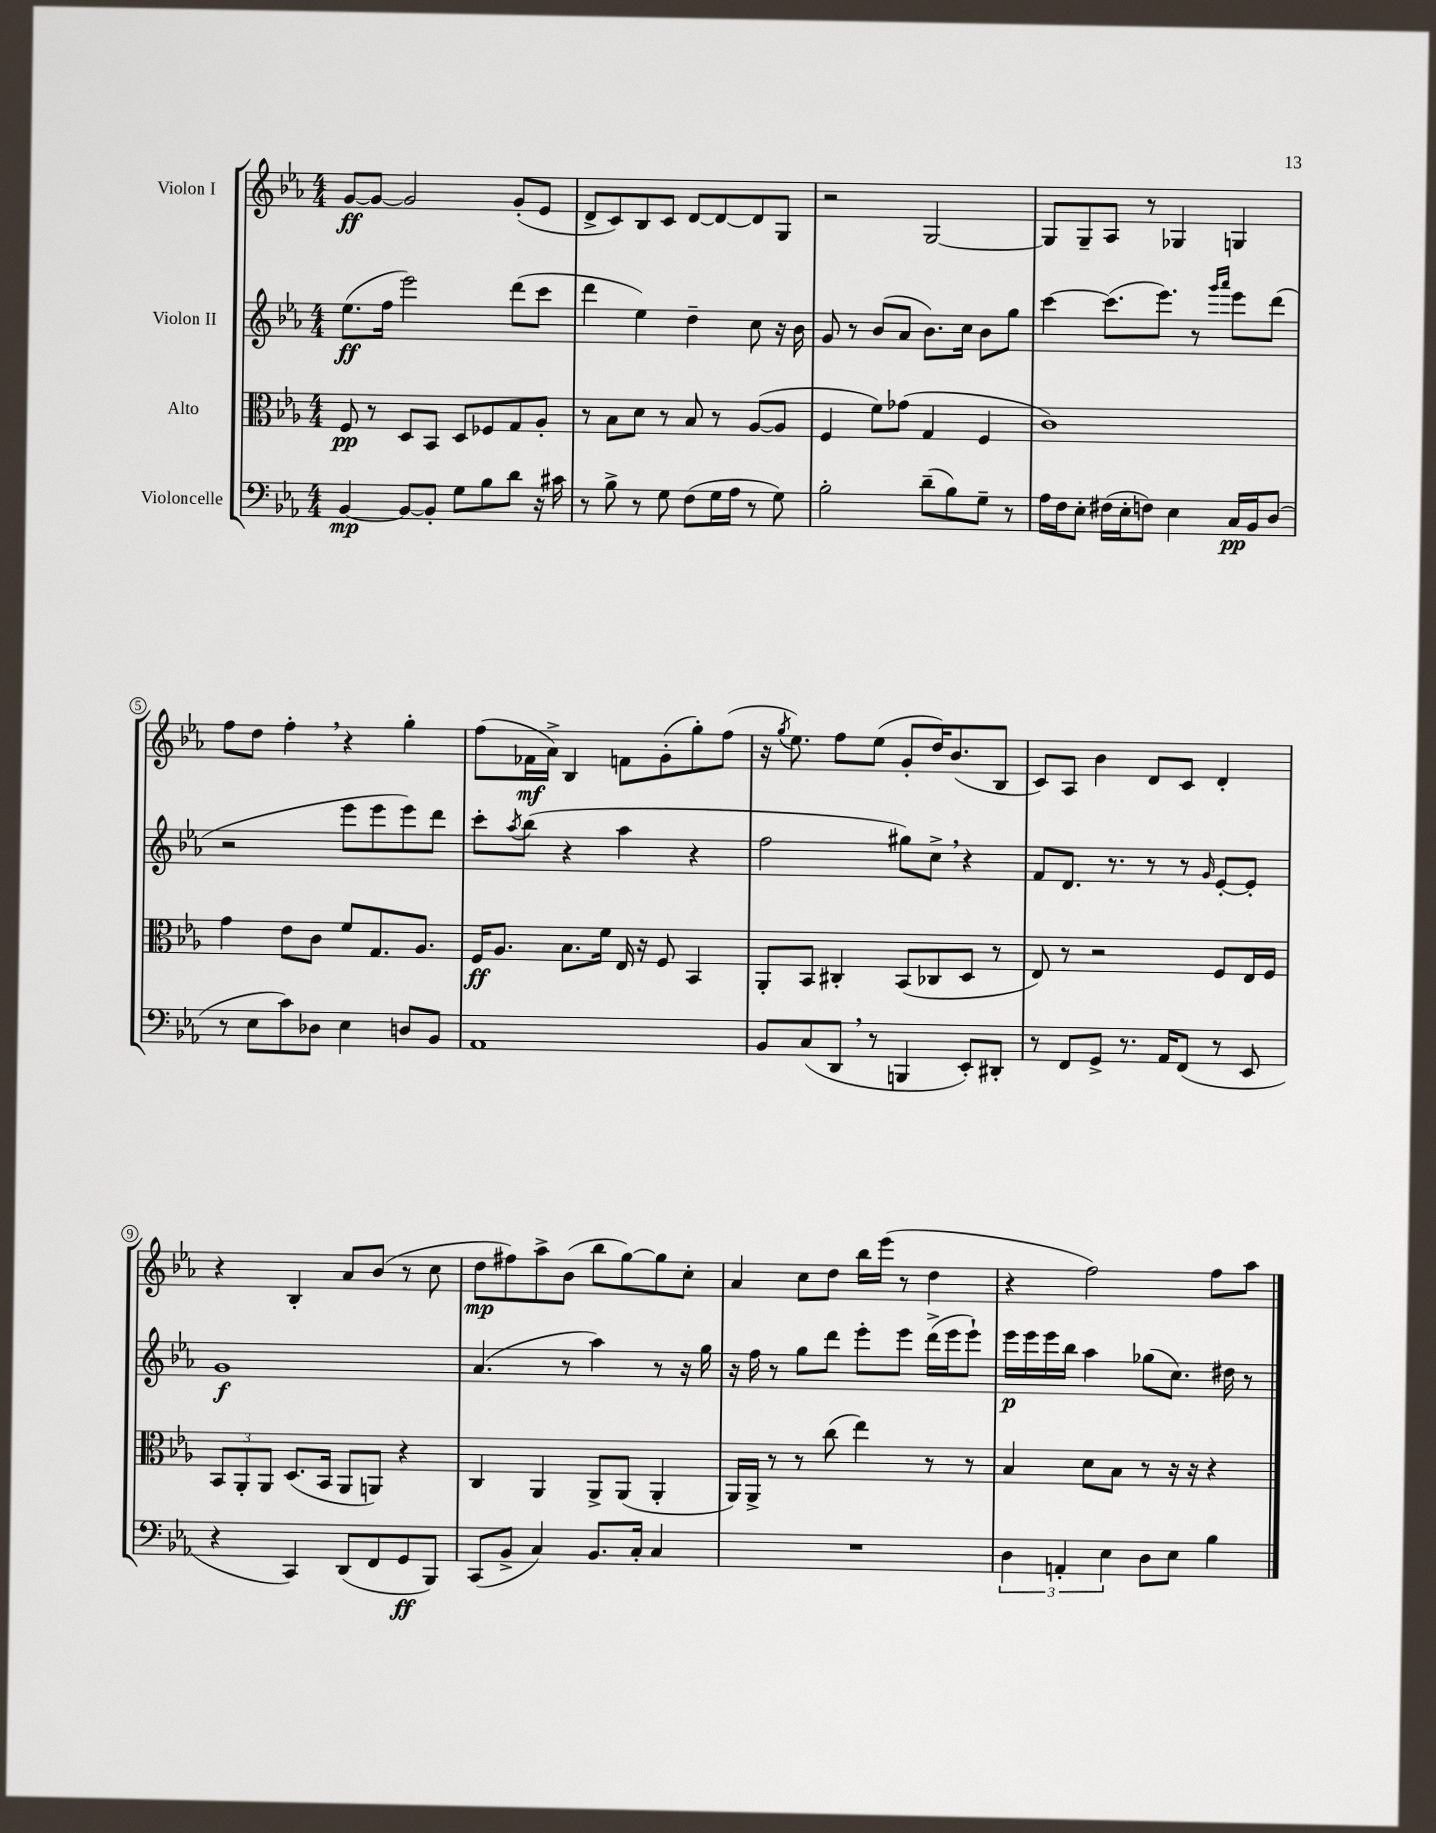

**kern	**kern	**kern	**kern
*staff4	*staff3	*staff2	*staff1
*clefF4	*clefC3	*clefG2	*clefG2
*k[b-e-a-]	*k[b-e-a-]	*k[b-e-a-]	*k[b-e-a-]
*M4/4	*M4/4	*M4/4	*M4/4
[4BB-	8F	(8.ee-	[8g
.	8r	.	8g_
.	.	16ff	.
8BB-_	8D	2eee-)	2g]
8BB-']	8BB-	.	.
8G	8D	.	.
8B-	8F-	.	.
8d	8G	(8ddd	(8g'
16r	8A-'	8ccc	8e-
16c#	.	.	.
=	=	=	=
8r	8r	4ddd	8d^
8B-^	8B-	.	8c)
8r	8d	4ee-)	8B-
8G	8r	.	8c
(8F	8B-	4dd~	[8d
16G	8r	.	8d_
16A-	.	.	.
8r	([8A-	8cc	8d]
8G)	8A-]	16r	8G
.	.	16b-	.
=	=	=	=
2B-'	4F	8g	2r
.	.	8r	.
.	8f)	(8b-	.
.	(8g-	8a-	.
(8d~	4G	8.b-)	[2G
8B-)	.	.	.
.	.	16cc	.
8G~	4F	8b-	.
8r	.	8gg	.
=	=	=	=
16A-	1c)	[4ccc	8G]
16F	.	.	.
8E-'	.	.	8G~
(16F#	.	(8.ccc]	8A-
16E-'	.	.	.
8F)	.	.	8r
.	.	8.eee-)	.
4E-	.	.	4G-
.	.	8r	.
.	.	16qqggg	.
.	.	16qqaaa-	.
16C	.	8eee-	4G
16BB-	.	.	.
(8D	.	(8ddd	.
=	=	=	=
8r	4g	2r	8ff
8E-	.	.	8dd
8c)	8e-	.	4ff'
8D-	8c	.	.
4E-	8f	8eee-	4r
.	8.G	8eee-	.
8D	.	8eee-)	4gg'
.	8.A-	.	.
8BB-	.	8ddd	.
=	=	=	=
1AA-	16F	8ccc'	(8ff
.	8.A-	.	.
.	.	8qaa-	.
.	.	(8bb-	16f-
.	.	.	16a-^)
.	8.B-	4r	4B-
.	16f	.	.
.	16E-	4aa-	8f
.	16r	.	.
.	8F	.	(8g'
.	4BB-	4r	8gg')
.	.	.	(8ff
=	=	=	=
8BB-	8AA-'	2ff	16r
.	.	.	8qgg
.	.	.	8.ee-)
(8C	8BB-	.	.
8DD	4C#'	.	8ff
8r	.	.	(8ee-
4BBB	(8BB-	8gg#)	8g'
.	8C-	8cc^	16dd)
.	.	.	(8.b-
8EE-')	8D	4r	.
8DD#'	8r	.	8B-
=	=	=	=
8r	8E-)	8f	8c)
8FF	8r	8.d	8A-
8GG^	2r	.	4b-
.	.	8.r	.
8.r	.	.	.
.	.	8r	8d
16AA-	.	.	.
(8FF	.	8r	8c
.	.	16qqg	.
8r	8F	[8e-'	4d'
8EE-	16E-	8e-']	.
.	16F	.	.
=	=	=	=
4r	12BB-	1g	4r
.	12AA-'	.	.
.	12AA-	.	.
4CC)	(8.D	.	4B-'
.	16BB-	.	.
(8DD	8AA-	.	8a-
8FF	8AA)	.	(8b-
8GG	4r	.	8r
8BBB-)	.	.	8cc
=	=	=	=
(8CC	4C	(4.a-	8dd
8BB-^	.	.	8ff#)
4C)	4AA-	.	8aa-^
.	.	8r	(8b-
8.BB-	8AA-^	4aa-)	8bb-
.	(8AA-	.	[8gg)
16C'	.	.	.
4C	4AA-'	8r	8gg]
.	.	16r	8cc'
.	.	16gg	.
=	=	=	=
1r	16AA-)	16r	4a-
.	16AA-^	16ff	.
.	8r	8r	.
.	8r	8gg	8cc
.	(8cc	8ddd	8dd
.	4ee-)	8eee-'	16bb-
.	.	.	(16eee-
.	.	8eee-	8r
.	8r	(16ddd^	4dd
.	.	16eee-	.
.	8r	8eee-`)	.
=	=	=	=
6D	4B-	16eee-	4r
.	.	16eee-	.
.	.	16eee-	.
6AA'	.	.	.
.	.	16bb-	.
.	8d	4aa-	2ff)
6E-	.	.	.
.	8B-	.	.
8D	8r	(8gg-	.
8E-	16r	8.cc)	.
.	16r	.	.
4B-	4r	.	8ff
.	.	16dd#	.
.	.	8r	8aa-
==	==	==	==
*-	*-	*-	*-
